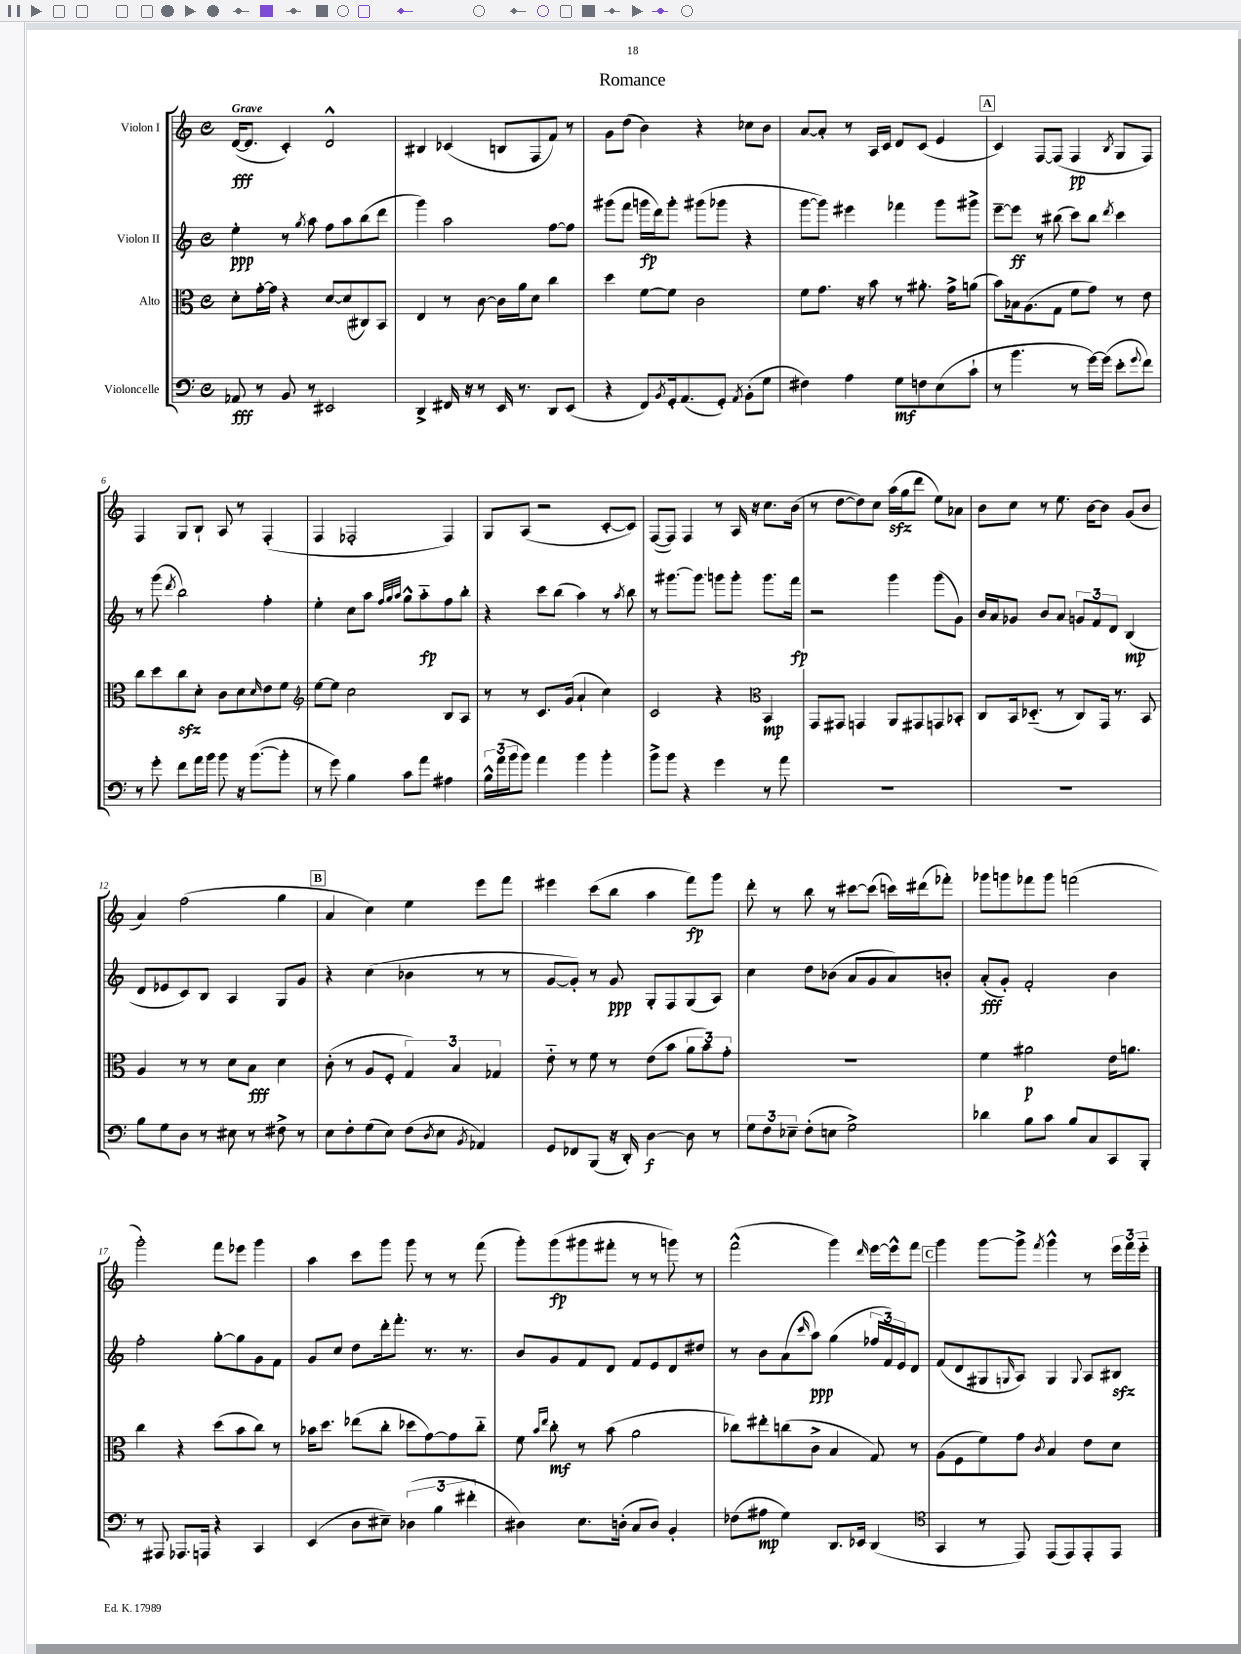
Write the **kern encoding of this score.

**kern	**kern	**kern	**kern
*staff4	*staff3	*staff2	*staff1
*clefF4	*clefC3	*clefG2	*clefG2
*k[]	*k[]	*k[]	*k[]
*M4/4	*M4/4	*M4/4	*M4/4
*met(c)	*met(c)	*met(c)	*met(c)
8AA-	8d'	4ee'	([16d
.	.	.	8.d]
8r	[16g'	.	.
.	16g]	.	.
8BB	4r	8r	4c')
.	.	8qgg	.
8r	.	8aa	.
2EE#	[8d	8ff	2d^^
.	(8d]	8aa	.
.	8C#)	(8bb	.
.	8BB	8ddd	.
=	=	=	=
4DD^	4E	4ggg)	4B#
16FF#	8r	2aa	(4c-
16r	.	.	.
8r	[8c	.	.
16EE	16c]	.	8B
8.r	16a	.	.
.	8d	.	8F
8DD	4cc	[8ff	8f)
(8EE	.	8ff]	8r
=	=	=	=
4r	4dd	(8ggg#	8g
.	.	8fff	(8dd
8FF)	[8f	16ggg	4b)
.	.	16ddd)	.
8qBB	.	.	.
16GG'	8f]	8ggg'	.
(8.AA	.	.	.
.	2c	(8ggg#	4r
8GG')	.	8ggg-	.
8qAA	.	.	.
(8BB'	.	4r	8cc-
8G	.	.	8b
=	=	=	=
4F#)	8f	[8ggg	[8a
.	8.g	8ggg])	8a']
4A	.	4eee#	8r
.	16r	.	.
.	8b	.	16A
.	.	.	16c
8G	8r	4fff-	8d
8F	8.a#'	.	(8c
(8E	.	8ggg	4e
.	16g^	.	.
8c`	(8a	8ggg#^	.
=	=	=	=
8r	8b)	[8eee~	4c)
4.b	16B-	8eee]	.
.	(8.A	.	.
.	.	8r	[8F
.	8G	(8bb#	(8F]
8r	8f	8ccc)	4F
[16g)	8g)	8bb#	.
(16g]	.	.	.
.	.	8qddd	8qB
8e'	8r	4ccc	8G
8qqg	.	.	.
8f)	8e	.	8F)
=	=	=	=
8r	8cc	8r	4F
8g'	8dd	(8ggg	.
.	.	8qddd	.
8f	8cc	2bb)	8G
16a	8d'	.	8B`
16b	.	.	.
8b	8c	.	8A
16r	8d	.	8r
([8.b	.	.	.
.	16qqd	.	.
.	8e	4ff'	(4F'
8b']	8f	.	.
=	=	=	=
*	*clefG2	*	*
8r	[8ee	4ee'	4F
8g)	8ee]	.	.
4B	2cc	8cc	2F-'
.	.	8aa	.
.	.	32qqff	.
.	.	32qqgg	.
.	.	32qqaa	.
8c	.	8gg^^	.
8a	.	8aa'~	.
4A#	8B	8ff	4F-)
.	8A	8bb'	.
=	=	=	=
24B^^	8r	4r	8G
(24a	.	.	.
24b	.	.	.
8b)	8r	.	(8A
4a	8.c	8ccc	2r
.	.	(8bb	.
.	(16g	.	.
4b	4a`	4aa)	.
4b'	4cc)	8r	[8c'
.	.	8qaa	.
.	.	8bb	8c])
=	=	=	=
8b^	2c	8r	([8F
8b	.	[8.ggg#	8F])
4r	.	.	4F
.	.	8.ggg#]	.
4g	4r	8ggg	8r
.	.	8ggg'	16A
.	.	.	16r
*	*clefC3	*	*
8r	4BB	8.ggg	8.cc
8a	.	.	.
.	.	16fff	(16b
=	=	=	=
1r	8GG	2r	8r
.	8GG#	.	[8dd
.	4GG	.	8dd])
.	.	.	8cc
.	8AA	4ggg	(16aa
.	.	.	16gg
.	8GG#	.	8ddd
.	8GG	(8ggg	8ee)
.	8BB-'	8g)	8a-
=	=	=	=
1r	8C	16b	8b
.	.	16a	.
.	16BB	8g-	8cc
.	(8.D-'~	.	.
.	.	8b	8r
.	8r	8a	8.ee
.	8C)	12g	.
.	.	.	[16b
.	.	12f	.
.	16GG	.	8b]
.	.	12d	.
.	8.r	.	.
.	.	(4B	(8g
.	8BB	.	8b
=	=	=	=
8B	4A	8d	4a)
8G	.	8e-	.
8D	8r	8c)	(2ff
8r	8r	8B	.
8E#	8d	4A	.
8r	8B	.	.
8F#^	4d	8G	4gg
8r	.	8g	.
=	=	=	=
8E	(8c'	4r	4a
8F'	8r	.	.
(8G	8A	(4cc	4cc)
8E)	8F'	.	.
(8F	6G)	4b-	4ee
8qD	.	.	.
8E	.	.	.
.	6B	.	.
8qBB	.	.	.
4AA-)	.	8r	8eee
.	6G-	.	.
.	.	8r	8fff
=	=	=	=
8GG	8e'~	[8g	4eee#
8FF-	8r	8g'])	.
(8BBB	8f	8r	(8ccc
16r	8r	8g	8bb
16DD')	.	.	.
[4D	(8e	8G'	4aa
.	8b	8F	.
8D]	12a	(8G	8fff)
.	12b)	.	.
8r	.	8A)	8ggg
.	12g'	.	.
=	=	=	=
12G	1r	4cc	8ddd'
12F	.	.	.
.	.	.	8r
12E-~	.	.	.
(8F'	.	8dd	8bb
8E	.	(8b-	8r
2G^)	.	8a	[8ccc#
.	.	8g	(8ccc#]
.	.	8a)	16ccc)
.	.	.	(16ddd#
.	.	8b'	8fff-')
=	=	=	=
4d-	4f	(8a'	8ggg-
.	.	8g')	8ggg
8B	2a#	2f'	8fff-
8c	.	.	8ggg
8B	.	.	(2fff
8C	.	.	.
8CC	16e	4b	.
.	8.a	.	.
8BBB'	.	.	.
=	=	=	=
8r	4cc	2ff'	2ggg')
8AAA#	.	.	.
8.AAA-	4r	.	.
16AAA	.	.	.
4r	(8dd	[8gg'	8fff
.	8b	8gg]	8eee-
4CC	8cc)	8g	4ggg
.	8r	8f	.
=	=	=	=
(4EE	16b-	8g	4aa
.	8.dd	.	.
.	.	8cc	.
8D	(8ee-	8dd	8ccc
8E#~)	8cc'	16ddd'	8ggg
.	.	8.fff'	.
(6D-	8dd-	.	8ggg
.	[8g)	8.r	8r
6B	.	.	.
.	8g]	.	8r
.	.	8.r	.
6f#'	.	.	.
.	8cc'~	.	(8fff
=	=	=	=
4D#)	8f	8b	8ggg')
.	16qqb	.	.
.	16qqee	.	.
.	8cc'	8g	(8ggg
8.E	8r	8f	8ggg#
.	(8b	8d	8fff#'
(16D'	.	.	.
8C	2a	8f	8r
8D)	.	8e	8r
4BB'	.	8d	8ggg)
.	.	8dd#	8r
=	=	=	=
(8F-	8cc-)	8r	(2fff^^
8A#	8ee#'	8b	.
4G)	(8cc	(8a	.
.	.	16qqccc	.
.	8c^	8aa)	.
8.DD	4B	(4gg	4ggg)
16EE-	.	.	.
.	.	.	16qqddd
(4DD	8G)	24ff-	[16eee
.	.	24f)	.
.	.	.	16eee^^]
.	.	24e	.
.	8r	8d	8fff
=	=	=	=
*clefC4	*	*	*
4GG	(8A	(8f	4ggg
.	8F	8d	.
8r	8f)	8G#	[8ggg
.	.	16qqG	.
8EE)	8g	8A)	8ggg^]
.	8qc	.	8qfff
(8EE	4B	4G	4ggg^^
8EE)	.	.	.
.	.	8qqG	.
8EE'	8e	8A	8r
8EE	8d	8B#	24eee
.	.	.	24fff
.	.	.	24eee'~
==	==	==	==
*-	*-	*-	*-
